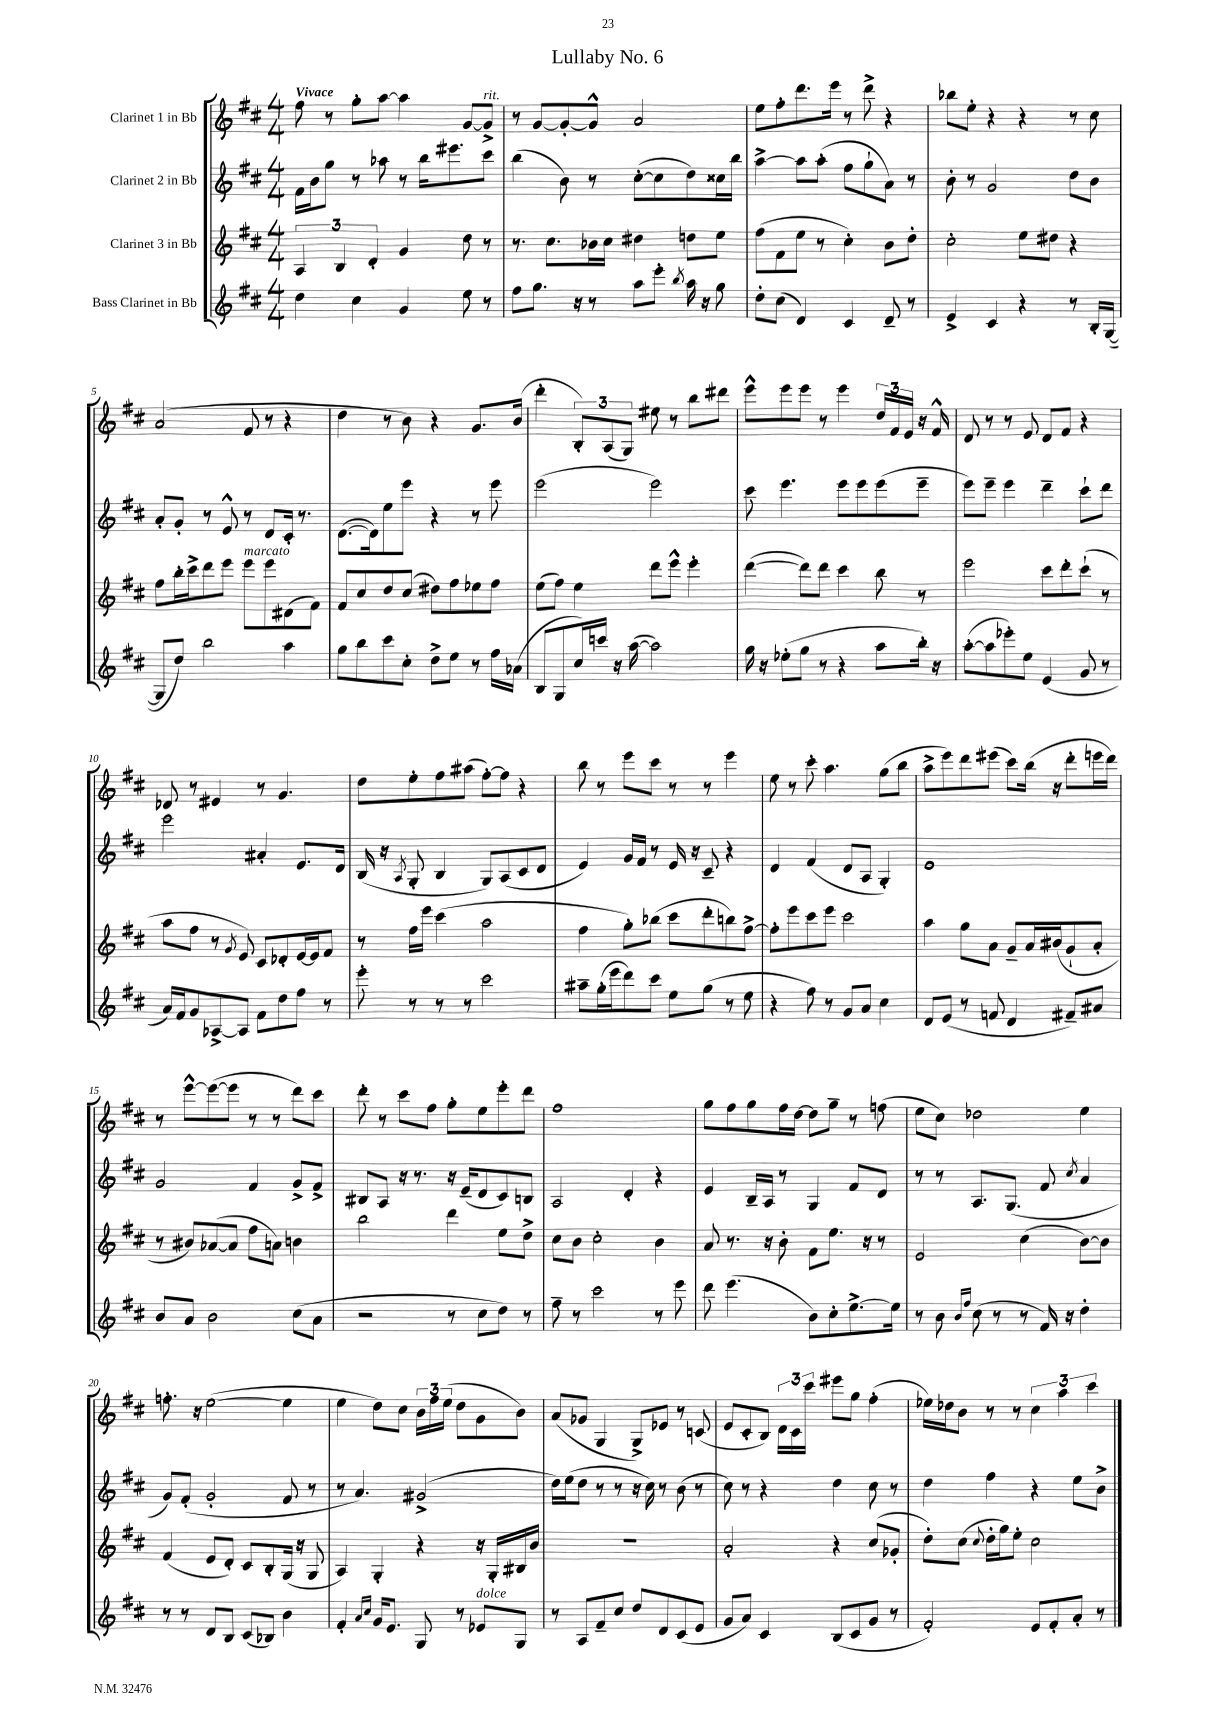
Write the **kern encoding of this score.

**kern	**kern	**kern	**kern
*staff4	*staff3	*staff2	*staff1
*clefG2	*clefG2	*clefG2	*clefG2
*k[f#c#]	*k[f#c#]	*k[f#c#]	*k[f#c#]
*M4/4	*M4/4	*M4/4	*M4/4
4dd	6A	16f#	8ff#
.	.	16b	.
.	.	8gg	8r
.	6B	.	.
4cc#	.	8r	8gg'
.	6d'	.	.
.	.	8aa-	[8aa
4g	4g	8r	4aa]
.	.	16bb	.
.	.	8.eee#	.
8ee	8dd	.	[8g
8r	8r	8ccc#	8g^]
=	=	=	=
8ff#	8.r	(4bb	8r
8.gg	.	.	[8g
.	8.cc#	.	.
.	.	8b)	8g'_
16r	.	.	.
8r	16b-	8r	8g^^]
.	16cc#	.	.
8aa	4dd#	([8cc#'	2a
8eee'	.	8cc#]	.
8qbb	.	.	.
16aa	8dd	8dd)	.
16r	.	.	.
8gg	8ee	16cc##	.
.	.	16bb	.
=	=	=	=
8dd'	(8ff#	[4aa^	8ee
(8cc#	8f#	.	8ff#'
4d)	8ee	8aa]	8.ddd
.	8r	(8aa'	.
.	.	.	16eee
4c#	4cc#')	8ff#	8r
.	.	8gg`	8ddd^
8d~	8b	8a)	4r
8r	8dd'	8r	.
=	=	=	=
4e^	2cc#'	8b'	8bb-
.	.	8r	8ee'
4c#	.	2g	4r
4r	8ee	.	4r
.	8dd#	.	.
8r	4r	8dd	8r
16B'	.	8b	8cc#
([16G	.	.	.
=	=	=	=
8G]	8ff#	8a'	(2a
8dd)	16bb'	8g'	.
.	16ccc#^	.	.
2bb	8ddd	8r	.
.	8eee	8e^^	.
.	8eee	8r	8f#
.	8eee	8d	8r
4aa	(8d#	16c#'	4r
.	.	8.r	.
.	8f#)	.	.
=	=	=	=
8gg	8f#	([8.d	4dd
8bb	8cc#	.	.
.	.	16d])	.
8ccc#	8dd	8ee	8r
8cc#'	(8cc#	8eee	8b)
8dd^	8dd#)	4r	4r
8ee	8ff#	.	.
8r	8ee-	8r	8.g
16ff#	8ff#	8eee	.
(16a-	.	.	(16b
=	=	=	=
8B	(8ee	(2eee	4ddd'
8G	8ff#)	.	.
16cc#)	4ee	.	12B')
16ccc	.	.	.
.	.	.	(12A
16r	.	.	.
.	.	.	12G)
([16aa	.	.	.
2aa])	8ddd	2eee)	8ee#
.	8eee^^	.	8r
.	4eee'	.	8bb
.	.	.	8ddd#
=	=	=	=
16gg	([4ddd	8ccc#	8eee^^
16r	.	.	.
(8ee-'	.	4.eee	8eee
8gg	8ddd])	.	8eee
8r	8ddd	.	8r
4r	4ccc#	8eee	4eee
.	.	8eee	.
8aa	8bb	(8eee	24dd
.	.	.	24f#
.	.	.	24e
16bb')	8r	8eee~	16r
16r	.	.	16f#^^
=	=	=	=
([8aa'	2eee	8eee)	8d
8aa]	.	8eee~	8r
8eee-')	.	4eee	8r
8ee	.	.	8e
(4e	8ccc#	4ddd~	8d
.	8ddd'	.	8f#
8g	(8ccc#`	8ccc#`	4r
8r	8r	8ddd	.
=	=	=	=
16a)	8aa	2eee	8d-
16f#	.	.	.
8g	8ff#	.	8r
[8A-^	8r	.	4e#
.	8qg	.	.
8A-]	8e)	.	.
8f#	8c#	4a#'	8r
8dd	8d-'	.	4.g
8ff#	[16e	8.e	.
.	16e]	.	.
8r	8f#	.	.
.	.	16d	.
=	=	=	=
8eee'	8r	(16B	8dd
.	.	16r	.
.	.	8qA	.
8r	16ff#	8G'	8ee'
.	16eee	.	.
8r	(4ccc#	4B	8ff#
8r	.	.	(8aa#
2ccc#	2aa	8G)	[8ff#')
.	.	(8A	8ff#]
.	.	8c#	4r
.	.	8d	.
=	=	=	=
8aa#~	4ff#	4e)	8bb
(16gg'	.	.	8r
16eee	.	.	.
8ddd)	8gg')	16g	8eee
.	.	16f#	.
8ccc#	(8bb-	8r	8ccc#
8ee	8ccc#	16e	8r
.	.	16r	.
(8gg	8ddd'	8c#~	8r
8r	8bb)	4r	4eee
8ee	[8ff#^	.	.
=	=	=	=
4r	8ff#']	4d	8ee
.	8eee	.	8r
8ff#)	8ccc#	(4f#	8ccc#'
8r	8eee	.	4.aa
8g	2ccc#	8d	.
8a	.	8A	.
4cc#	.	4G')	(8gg
.	.	.	8bb
=	=	=	=
8d	4aa	1e	8aa^
(8e	.	.	8eee)
8r	8gg	.	8ddd
8f	8a	.	(8eee#
4d	8g~	.	8ccc#)
.	16a	.	(16bb
.	(16b#	.	16r
8f#~)	8g`	.	8ddd'
8a#	8a'	.	16eee
.	.	.	16ddd)
=	=	=	=
8b	8r	2g	8r
8a	8b#)	.	[8eee^^
2b	([8a-	.	(8eee_
.	8a-]	.	8eee]
.	8ff#	4f#	8r
.	8a)	.	8r
(8cc#	4b	8g^	8ddd)
8a	.	8f#^	8ccc#
=	=	=	=
2r	2bb	8B#	8ddd'
.	.	8A	8r
.	.	16r	8ccc#
.	.	8.r	.
.	.	.	8ff#
8r	4ddd	16r	8gg'
.	.	(16e~	.
8cc#	.	8d	8ee
8dd)	8ee	8c#)	8eee'
8r	8dd^	8B	8ddd
=	=	=	=
8ff#~	8cc#	2A	1ff#
8r	8b	.	.
2ccc#	2cc#'	.	.
.	.	4d'	.
8r	4b	4r	.
8eee	.	.	.
=	=	=	=
8ddd	8a	4e	8gg
(4.eee	8.r	.	8ff#
.	.	16B~	8gg
.	16r	16A	.
.	8b'	8r	16ff#
.	.	.	[16dd
8b)	8f#	4G	8dd]
8cc#'	8.ee	.	8gg~
[8.ee^	.	8f#	8r
.	16r	.	.
.	8r	8d	(8ff
16ee]	.	.	.
=	=	=	=
8r	2e	8r	8ee
8b	.	8r	8cc#)
16qqb	.	.	.
16qqff#	.	.	.
(8cc#	.	8.A	2dd-
8r	.	.	.
.	.	(8.G	.
8r	(4cc#	.	.
16f#)	.	8f#	.
16r	.	.	.
.	.	8qcc#	.
4dd'	[8b)	4a	4ee
.	8b]	.	.
=	=	=	=
8r	(4f#	8g)	8.ff'
8r	.	(8f#'	.
.	.	.	16r
8d	8e	2g'	([2ee
8B	8d')	.	.
(8c#	8c#	.	.
8B-)	8B'	.	.
4b	(16G	8f#	4ee]
.	16r	.	.
.	8G	8r	.
=	=	=	=
4f#'	4A)	8r	4ee
.	.	4.a)	.
16qqa	.	.	.
16qqcc#	.	.	.
16g	4G'	.	8dd)
8.e	.	.	.
.	.	.	8cc#
8G	4r	(2g#^	24b
.	.	.	24ff#
.	.	.	(24ee
8r	.	.	8dd
8e-	16r	.	8g
.	16G'	.	.
8G	16B#	.	8b)
.	16b	.	.
=	=	=	=
8r	1r	16dd)	(8a
.	.	(16ee	.
8A	.	8dd	8g-
8f#~	.	8r	4G
8cc#	.	8r	.
8dd	.	16r	8G^)
.	.	16cc#)	.
8d	.	8r	8e-
(8c#	.	(8b	8r
8e	.	8r	(8c
=	=	=	=
8g	2a'	8cc#)	8e
8a)	.	8r	8c#'
4c#	.	4r	8B)
.	.	.	24d
.	.	.	24c#
.	.	.	24ccc#
(8B	4r	4dd	8eee#
8c#	.	.	8gg
8g	(8cc#	8cc#	(4ff#'
8r	8g-'	8r	.
=	=	=	=
2f#')	8dd')	4dd	16ee-)
.	.	.	16dd-
.	(8cc#	.	8b
.	8qqcc#	.	.
.	16dd'	4ff#	8r
.	16gg)	.	.
.	8ee'	.	8r
8e	2cc#	4r	6cc#
8f#'	.	.	.
.	.	.	6aa
8a'	.	8ee	.
.	.	.	6ccc#
8r	.	8b^	.
==	==	==	==
*-	*-	*-	*-
